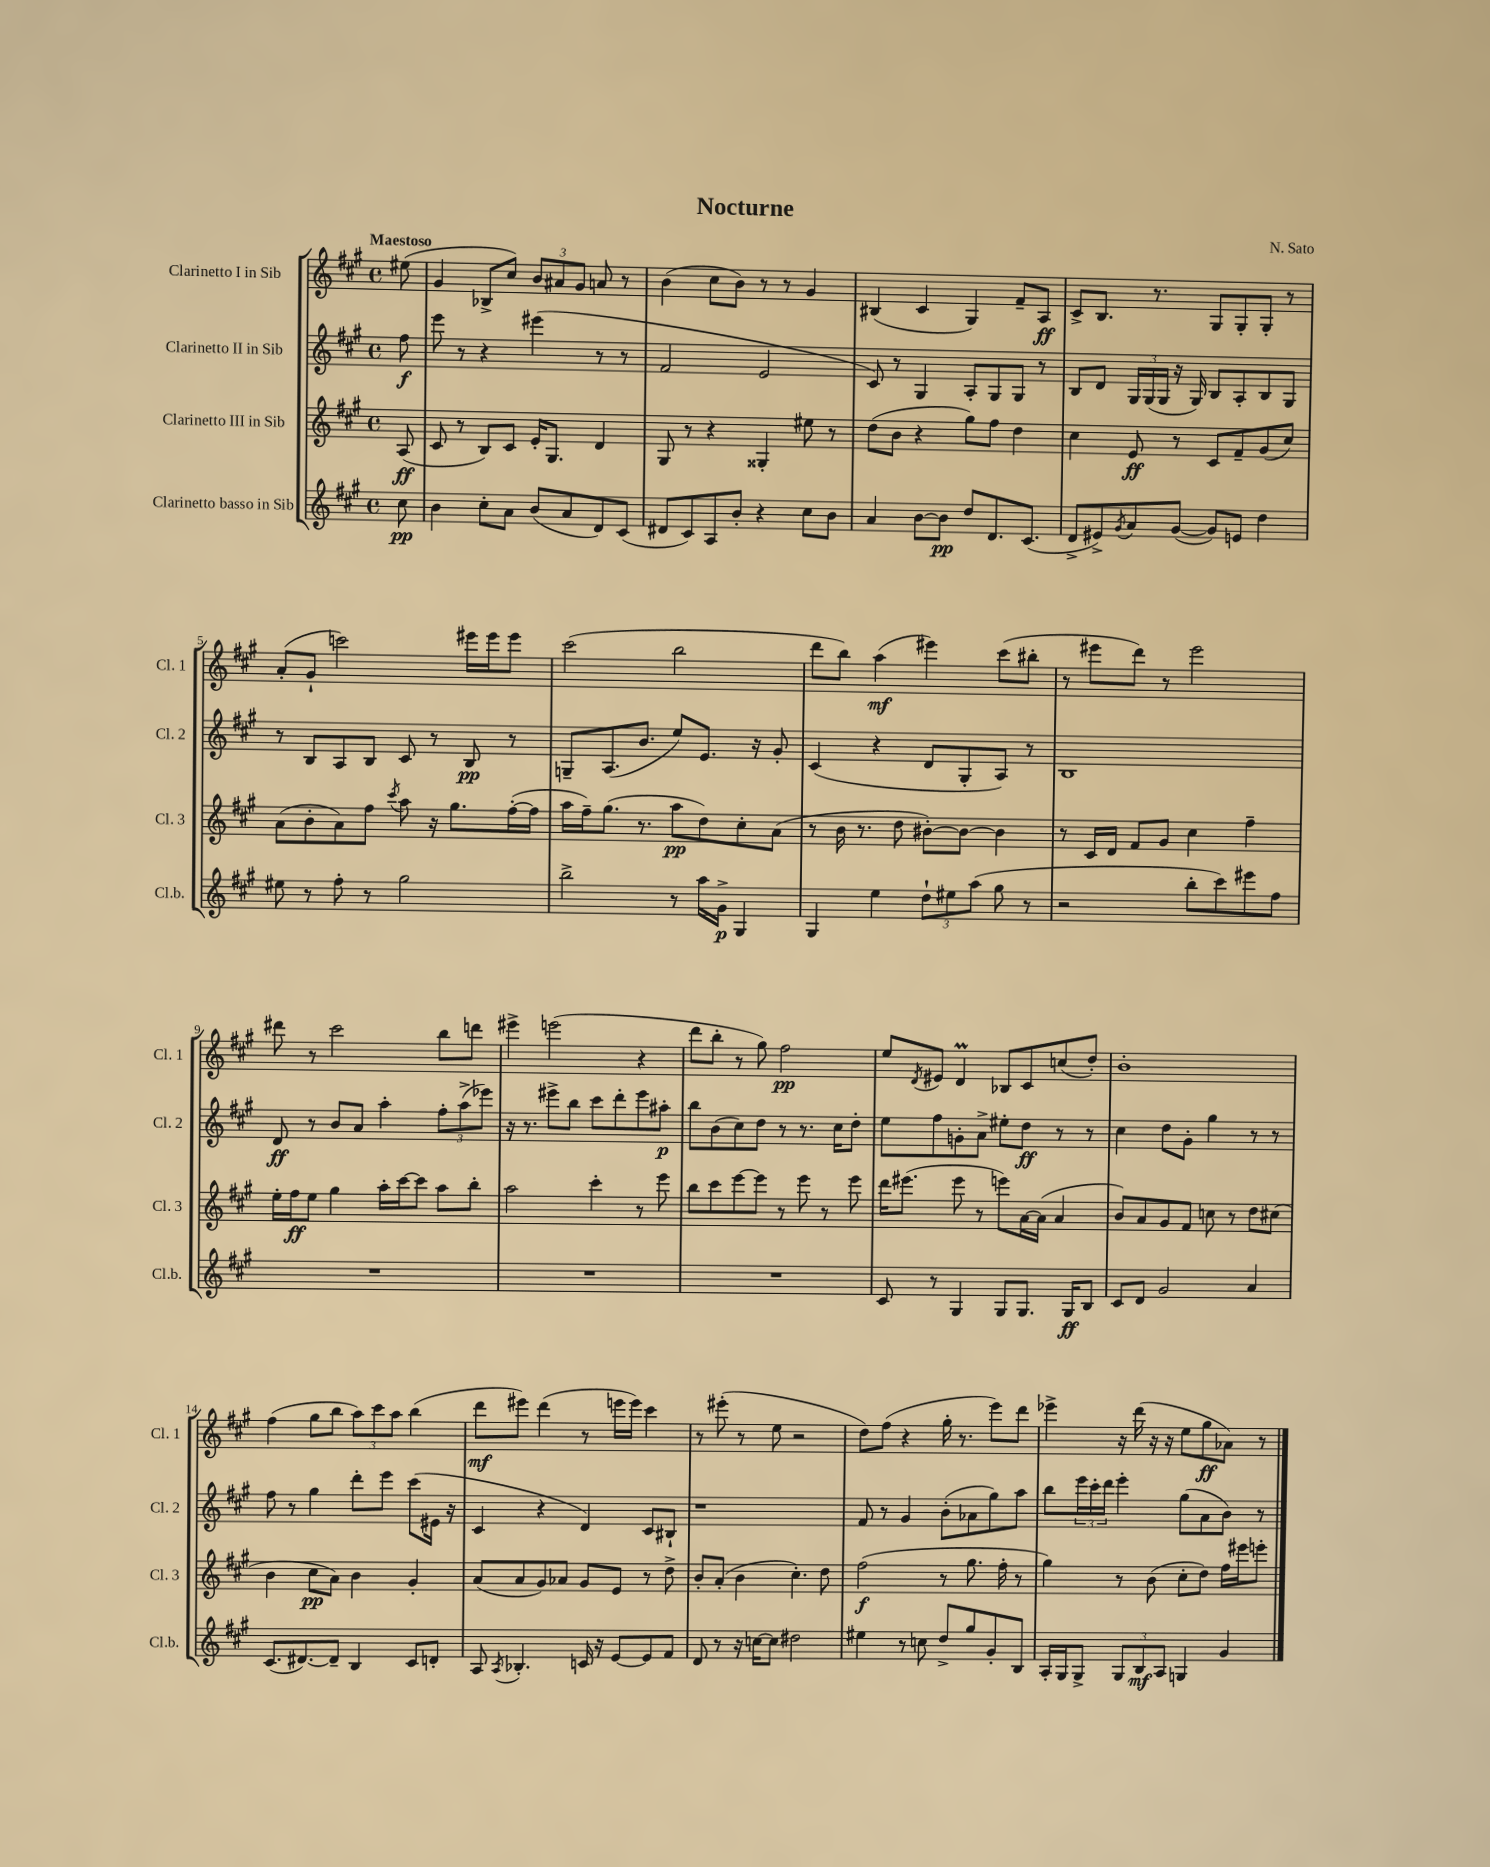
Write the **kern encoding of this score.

**kern	**kern	**kern	**kern
*staff4	*staff3	*staff2	*staff1
*clefG2	*clefG2	*clefG2	*clefG2
*k[f#c#g#]	*k[f#c#g#]	*k[f#c#g#]	*k[f#c#g#]
*M4/4	*M4/4	*M4/4	*M4/4
*met(c)	*met(c)	*met(c)	*met(c)
8cc#	(8A	8ff#	(8ee#
=	=	=	=
4b	8c#	8eee	4g#
.	8r	8r	.
8cc#'	8B)	4r	8B-^
8a	8c#	.	8cc#)
(8b	16e'	(4eee#	12b
.	8.G#	.	.
.	.	.	12a#
8a	.	.	.
.	.	.	12g#
8d)	4d	8r	8a
(8c#	.	8r	8r
=	=	=	=
8d#	8G#	2f#	(4b
8c#)	8r	.	.
8A	4r	.	8cc#
8b'	.	.	8b)
4r	4G##'	2e	8r
.	.	.	8r
8cc#	8ee#	.	4g#
8b	8r	.	.
=	=	=	=
4a	(8dd	8c#)	(4B#
.	8b	8r	.
[8b	4r	4G#	4c#
8b]	.	.	.
8dd	8gg#)	8A'	4G#)
8.d	8ff#	8G#	.
.	4dd	8G#	8f#~
(8.c#	.	.	.
.	.	8r	8A
=	=	=	=
8d^	4cc#	8B	8c#^
8e#^)	.	8d	8.B
8qg#	.	.	.
8a	8e	24G#	.
.	.	(24G#	.
.	.	.	8.r
.	.	24G#	.
([8g#	8r	16r	.
.	.	16G#)	.
8g#])	8c#	8B	8G#
8e	8f#~	8A'	8G#'
4dd	(8g#	8B	8G#'
.	8cc#)	8G#	8r
=	=	=	=
8ee#	(8a	8r	(8a'
8r	8b'	8B	8g#`
8ff#'	8a)	8A	2ccc)
8r	8ff#	8B	.
.	8qccc#	.	.
2gg#	8aa	8c#	.
.	16r	8r	.
.	8.gg#	.	.
.	.	8B	16eee#
.	.	.	16eee#
.	([16ff#'	8r	8eee#
.	16ff#]	.	.
=	=	=	=
2bb^	16aa	8G~	(2ccc#
.	16ff#~)	.	.
.	(8.gg#	(8.A	.
.	8.r	8.b	.
8r	8aa	8ee)	2bb
16aa	8dd)	8.e	.
16g#^	.	.	.
4G#	8cc#'	.	.
.	.	16r	.
.	(8a	8g#'	.
=	=	=	=
4G#	8r	(4c#	8ddd
.	16b	.	8bb)
.	8.r	.	.
4ee	.	4r	(4aa
.	8dd	.	.
12dd`	[8b#')	8d	4eee#)
12ee#	.	.	.
.	8b#_	8G#'	.
(12aa	.	.	.
8gg#	4b#]	8A)	(8ccc#
8r	.	8r	8bb#'
=	=	=	=
2r	8r	1B	8r
.	16c#	.	8eee#
.	16d	.	.
.	8f#	.	8ddd)
.	8g#	.	8r
8bb'	4cc#	.	2eee#
8ccc#)	.	.	.
8eee#	4ff#~	.	.
8ff#	.	.	.
=	=	=	=
1r	16ee'	8d	8ddd#
.	16ff#	.	.
.	8ee	8r	8r
.	4gg#	8b	2ccc#
.	.	8a	.
.	16aa'	4aa'	.
.	[16ccc#	.	.
.	8ccc#]	.	.
.	8aa	12ff#'	8bb
.	.	(12aa^	.
.	8bb'	.	8ddd
.	.	12eee-)	.
=	=	=	=
1r	2aa	16r	4eee#^
.	.	8.r	.
.	.	8eee#^	(2eee
.	.	8bb	.
.	4ccc#'	8ccc#	.
.	.	8ddd'	.
.	8r	8eee#	4r
.	8eee	8aa#'	.
=	=	=	=
1r	8bb	8bb	8ddd
.	8ccc#	(8b	8bb'
.	[8eee	8cc#)	8r
.	8eee]	8dd	8gg#)
.	8r	8r	2ff#
.	8eee	8.r	.
.	8r	.	.
.	.	16cc#	.
.	8eee	8dd'	.
=	=	=	=
8c#	16ddd	8ee	8ee
.	(8.eee#	.	.
.	.	.	8qd
8r	.	8ff#	8e#
4G#	8eee#	8g'	4d
.	8r	8a^	.
8G#	8eee)	8ee#'	8B-
8.G#	[16a	8dd	8c#
.	(16a]	.	.
.	4a	8r	(8cc
16G#	.	.	.
8B	.	8r	8dd')
=	=	=	=
8c#	8b)	4cc#	1b'
8d	8a	.	.
2g#	8g#	8dd	.
.	8f#	8g#'	.
.	8cc	4gg#	.
.	8r	.	.
4a	8dd	8r	.
.	(8cc#	8r	.
=	=	=	=
(8.c#	4b	8ff#	(4ff#
.	.	8r	.
[8.d#)	.	.	.
.	8cc#	4gg#	8gg#
8d#~]	8a)	.	8bb
4B	4b	8ddd'	12aa)
.	.	.	12ccc#
.	.	8eee	.
.	.	.	12aa
8c#	4g#'	(8ccc#	(4bb
8d'	.	16e#	.
.	.	16r	.
=	=	=	=
8A	(8a	4c#	8ddd
8qA	.	.	.
4.B-'	8a	.	8eee#)
.	8g#)	4r	(4ddd
.	8a-	.	.
16c	8g#	4d)	8r
16r	.	.	.
[8e	8e	.	16eee
.	.	.	16eee)
8e]	8r	8c#	4ccc#
8f#	8dd^	8B#`	.
=	=	=	=
8d	8b'	1r	8r
8r	(8a'	.	(8eee#'
16r	4b	.	8r
[16cc	.	.	.
8cc]	.	.	8ee
2dd#	4.cc#')	.	2r
.	8dd	.	.
=	=	=	=
4ee#	(2ff#	8f#	8dd)
.	.	8r	(8ff#
8r	.	4g#	4r
8cc	.	.	.
8dd^	8r	(8b'	16gg#'
.	.	.	8.r
8gg#	8.gg#	8a-	.
8g#'	.	8gg#)	8eee)
.	16ff#'	.	.
8B	8r	8aa	8ddd
=	=	=	=
16A'	4gg#)	8bb	4eee-^
16G#	.	.	.
8G#^	.	24eee	.
.	.	24ccc#'	.
.	.	24ddd	.
12G#	8r	4eee'	16r
.	.	.	(16ddd
12B	.	.	.
.	(8b	.	16r
12A	.	.	.
.	.	.	16r
4G	8cc#'	(8gg#	8ee
.	8dd)	8a	8gg#
4g#	16ff#	8b)	8a-)
.	16eee#	.	.
.	8eee'	8r	8r
==	==	==	==
*-	*-	*-	*-
